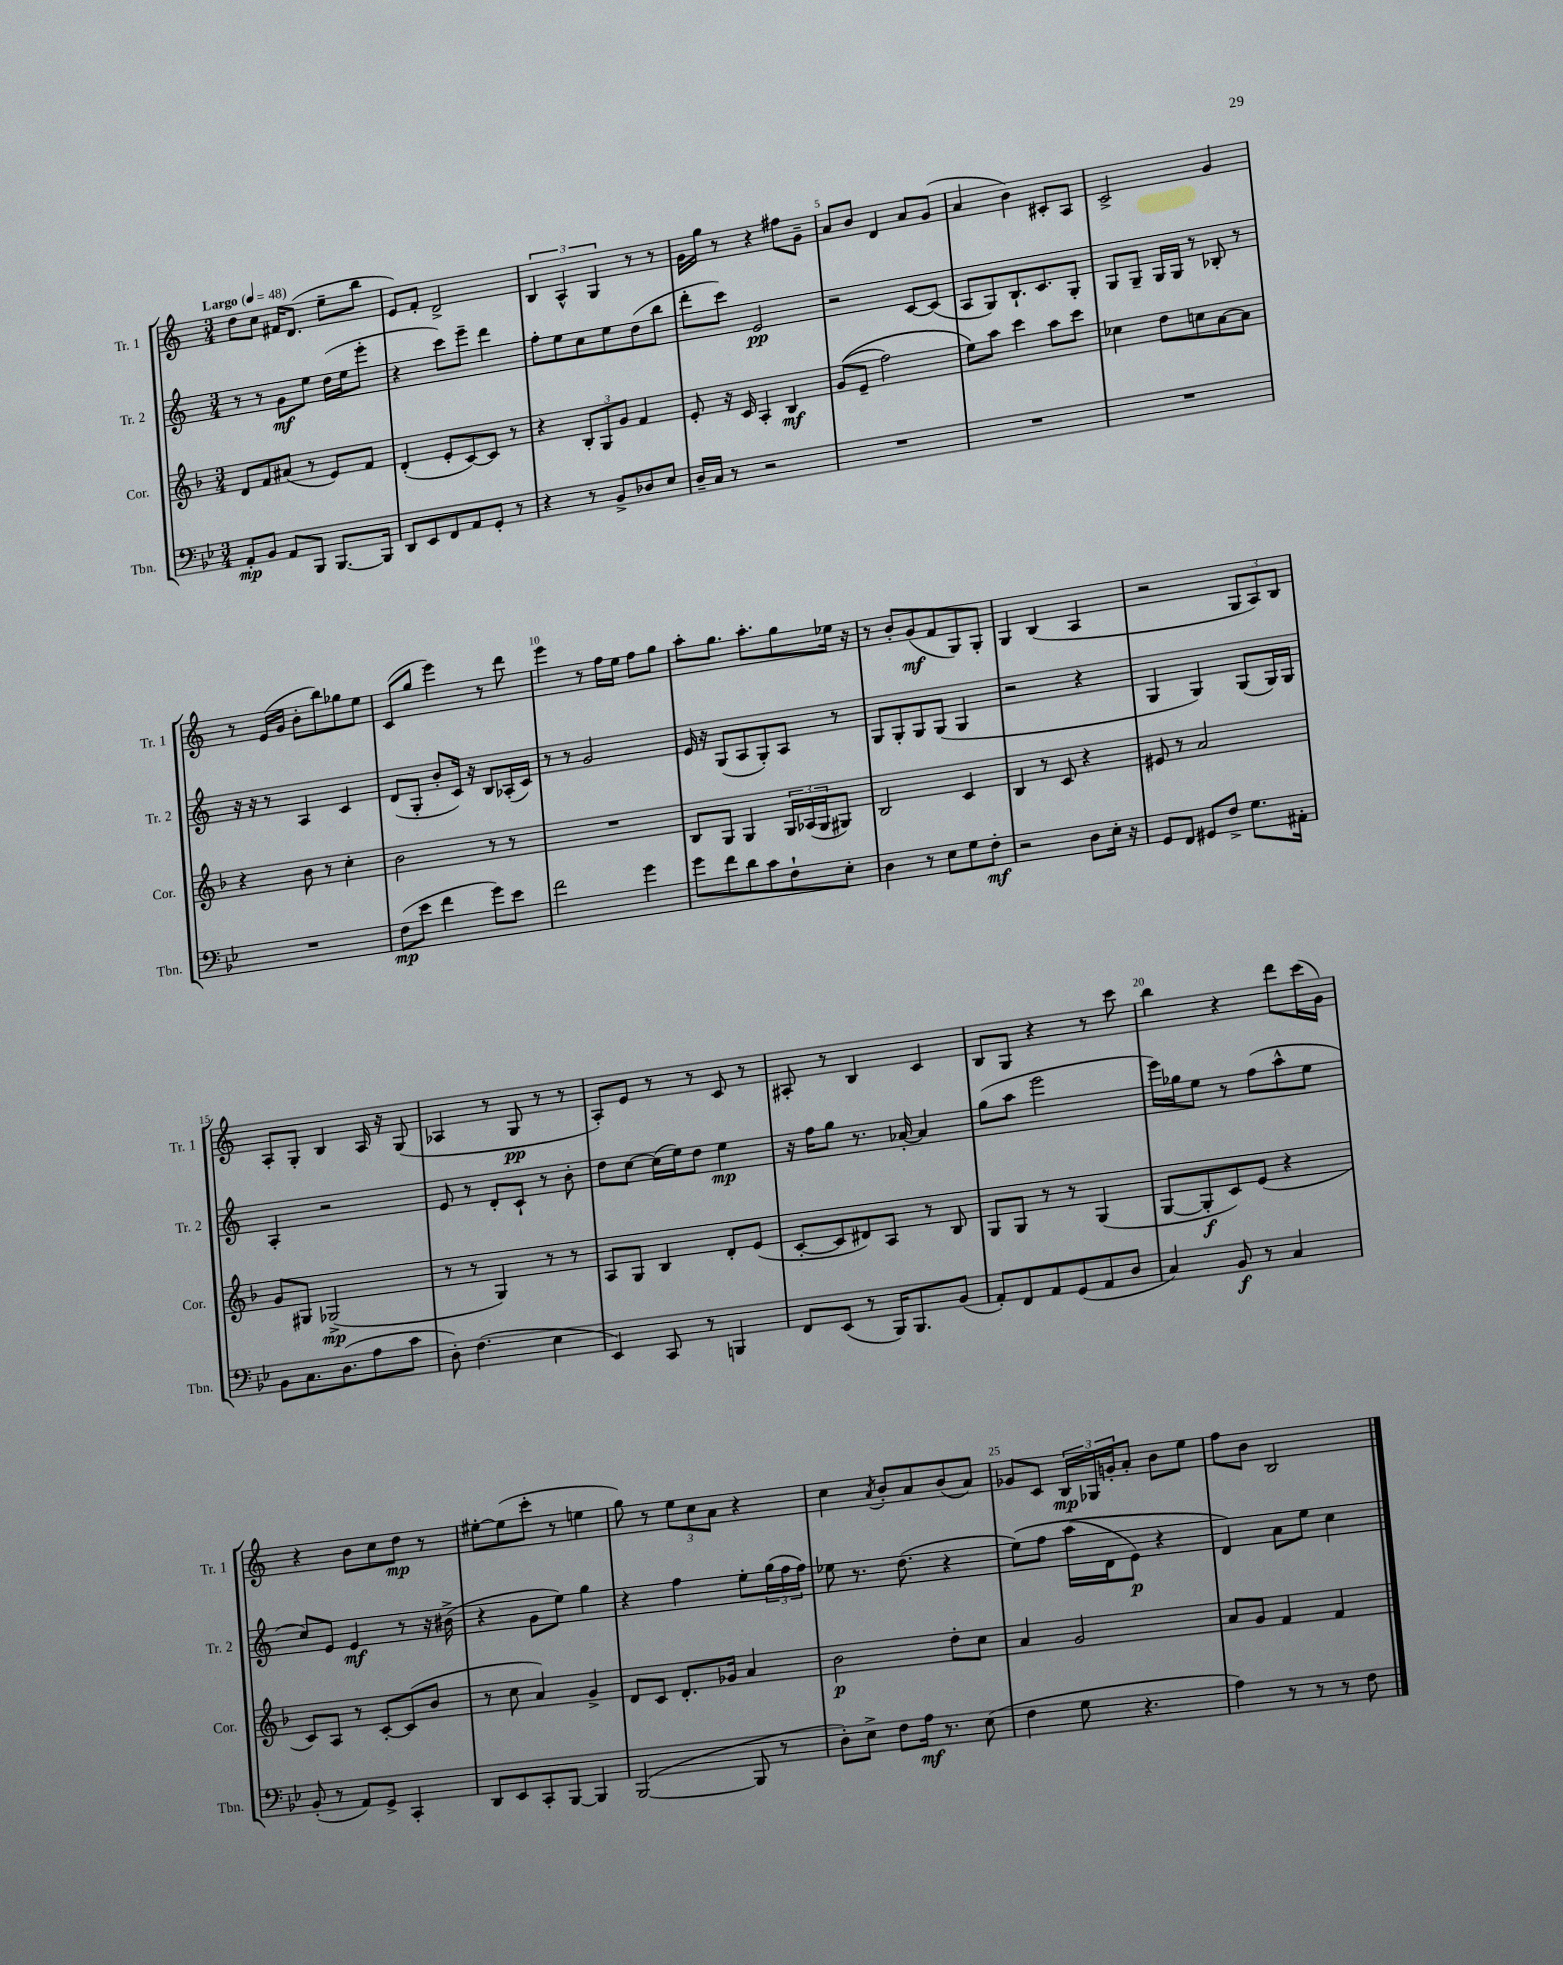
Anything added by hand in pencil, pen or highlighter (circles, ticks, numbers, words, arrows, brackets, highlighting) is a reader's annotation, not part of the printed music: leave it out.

**kern	**kern	**kern	**kern
*staff4	*staff3	*staff2	*staff1
*clefF4	*clefG2	*clefG2	*clefG2
*k[b-e-]	*k[b-]	*k[]	*k[]
*M3/4	*M3/4	*M3/4	*M3/4
*MM48	*MM48	*MM48	*MM48
8AA'/L	8d/L	8r	8dd\L
8BB-/J	8f/	8r	8cc\J
8AA/L	(8a#/J	8g\L	16f#/LK
.	.	.	(8.d/J
8BBB-/J	8r	8ee\J	.
[8.BBB-/L	8e/L)	(16dd\LL	8ee~\L
.	.	16ee\J	.
.	8f/J	8eee'\J	8bb\J
16BBB-/]Jk	.	.	.
=	=	=	=
8DD/L	(4d'/	4r	8e/L)
8EE-/	.	.	8f'/J
8FF/	8e'/L	8ccc\L)	2d^/
8AA/	[8c/)	8eee~\J	.
8GG'/J	8c/]J	4ddd\	.
8r	8r	.	.
=	=	=	=
4r	4r	8ff'\L	6B/
.	.	8ee\	.
.	.	.	6A^^/
8r	12B-'/L	8cc\	.
.	12G/	.	6G/
8BB-^/L	.	8ee\	.
.	12g/J	.	.
8D-/	4f/	(8dd\	8r
8E-/J	.	8bb\J	8r
=	=	=	=
16D~/LL	8e'/	8ddd'\L	16g\LL
16C/JJ	.	.	16gg\JJ
8r	16r	8ccc\J)	8r
.	16c/	.	.
2r	4A'/	2e/	4r
.	4B-/	.	8ff#\L
.	.	.	8g~\J
=	=	=	=
2.r	&((8g/L	2r	8a/L
.	8e~/J	.	8b/J
.	2ff\)	.	4d/
.	.	[8c/L	8a/L
.	.	(8c/]J	(8g/J
=	=	=	=
2.r	8ee\L&)	8A/L	4a/
.	8aa\J	8G/)	.
.	4ccc\	8.B`/	4b\)
.	.	8.c/	.
.	8aa\L	.	8c#'/L
.	8ccc\J	8G'/J	8A/J
=	=	=	=
2.r	4cc-\	8G/L	2c^/
.	.	8G~/J	.
.	8dd\L	16G/LL	.
.	.	16G/JJ	.
.	8cc\	8r	.
.	[8a\	8B-'/	4g/
.	8a\]J	8r	.
=	=	=	=
2.r	4r	16r	8r
.	.	16r	.
.	.	8r	(16e/LL
.	.	.	16g/JJ
.	8b-\	4A/	8b'\L
.	8r	.	8bb\)
.	4cc'\	4c/	8gg-\
.	.	.	8ee\J
=	=	=	=
(8F\L	2b-\	(8d/L	(8c/L
8e-\J	.	8G'/J	8gg/J
4f\	.	8b'/L	4eee\)
.	.	16c/Jk)	.
.	.	16r	.
8g\L)	8r	8B/L	8r
8e-\J	8r	(16A-'/L	8ddd\
.	.	16c/JJ)	.
=	=	=	=
2f\	2.r	8r	4eee\
.	.	8r	.
.	.	2g/	8r
.	.	.	16ff\LL
.	.	.	16ee\JJ
4g\	.	.	8ff\L
.	.	.	8gg\J
=	=	=	=
8g\L	8B-/L	16e/	8aa'\L
.	.	16r	.
8f\	8G/J	(8G/L	8.gg\J
8d\	4G/	8A/	.
.	.	.	8.aa'\L
8c\	.	8G'/)	.
8F`\	24G/LL	8A/J	8gg\
.	(24A-/	.	.
.	24G/J	.	.
8E-'\J	8G#/J)	8r	16ee-\Jk
.	.	.	16r
=	=	=	=
4D\	2B-/	8G/L	8r
.	.	8G'/	8b'/L
8r	.	8G/	(8g/
8E-\L	.	(8G/J	8f/
8G\	4c/	4G/	8G/)
8F'\J	.	.	8G'/J
=	=	=	=
2r	4B-/	2r	4G/
.	8r	.	(4B/
.	8c/	.	.
8D\L	4r	4r	4A/
16E-'\Jk	.	.	.
16r	.	.	.
=	=	=	=
8GG/L	8e#/	4G/	2r
8FF/J	8r	.	.
8GG#/L	2a/	4G/)	.
8F^/J	.	.	.
8.G\L	.	(8G/L	12G/L
.	.	.	12A/)
.	.	16G/L)	.
.	.	.	12B/J
16AA#'\Jk	.	16G/JJ	.
=	=	=	=
8BB-\L	8g/L	4A'/	8A'/L
8.C\	8G#/J	.	8G'/J
.	(2G-^/	2r	4B/
(8.D\	.	.	.
8A\	.	.	16A/
.	.	.	16r
8c\J	.	.	(8G/
=	=	=	=
8D'\)	8r	8e/	4A-/
(4.F\	8r	8r	.
.	4G/)	8d'/L	8r
.	.	8c`/J	8G/
4E-\	8r	8r	8r
.	8r	8b'\	8r
=	=	=	=
4EE-/)	8A/L	8dd\L	8A'/L)
.	8G/J	[8cc\J	8e/J
8CC/	4B-/	(16cc\]LL	8r
.	.	16ee\J)	.
8r	.	8dd\J	8r
4BBB/	8d'/L	4ee\	8c/
.	(8e/J	.	8r
=	=	=	=
8FF/L	[8c'/L	16r	8A#'/
.	.	16ff\LK	.
(8EE-/J	8c/]	8gg\J	8r
8r	8d#/)	8.r	4B/
16BBB-/LK)	8A/J	.	.
8.BBB-/	.	[16a-'/	.
.	8r	4a-/]	4c/
(8BB-/J	8B-/	.	.
=	=	=	=
8AA'/L)	8G/L	(8gg\L	8B/L
8FF/	8G/J	8aa\J	8G/J
8AA/	8r	2eee\	4r
(8GG/	8r	.	.
8AA/	(4G/	.	8r
8D/J	.	.	8ccc\
=	=	=	=
4C/)	[8G/L	16eee\LL)	4bb\
.	.	16gg-\J	.
.	8G'/]	8ee\J	.
8BB-/	8c/)	8r	4r
8r	(8e/J	(8ff\L	.
4C/	4r	8aa^^\	8ddd\L
.	.	8ee\J	(16ccc\L
.	.	.	16g\JJ)
=	=	=	=
(8BB-'/	8c/L)	8cc/L)	4r
8r	8A/J	8e/J	.
8AA/L)	8r	4e/	8b\L
8GG^/J	[8c'/L	.	8cc\
4CC'/	(8c/]	8r	8dd\J
.	8b-/J	16r	8r
.	.	(16b#^\	.
=	=	=	=
8DD/L	8r	4r	[8ee#'\L
8EE-/	8cc\	.	(8ee#\]
8CC'/	4a/)	8g\L	8ccc'\J
[8BBB-/J	.	8ee\J)	8r
4BBB-/]	4g^/	4gg\	4ee\
=	=	=	=
([2BBB-/	8d/L	4r	8gg\)
.	8c/J	.	8r
.	8.d'/L	4ff\	12ee\L
.	.	.	12cc\
.	.	.	12a\J
.	16g-/Jk	.	.
8BBB-/]	4a/	8ee'\L	4r
8r	.	(24gg\L	.
.	.	24ff\	.
.	.	24ff\JJ)	.
=	=	=	=
8D'\L)	2b-\	8ee-\	4cc\
8E-^\J	.	8.r	.
.	.	.	8qa/
8F\L	.	.	8b'/L
.	.	(8.dd\	.
16A\Jk	.	.	8a/
8.r	.	.	.
.	8dd'\L	4r	(8b/
(8E-\	8cc\J	.	8a/J)
=	=	=	=
4F\	4a/	&(8ee\L)	8g-/L
.	.	8ff\J	8c/J
8G\	2g/	(16aa\LL	24B/LL
.	.	.	24G-/
.	.	16d\J	.
.	.	.	24g'/J
4.r	.	8e\J)	8a'/J
.	.	4r	8b\L
.	.	.	8ee\J
=	=	=	=
4A\)	8a/L	4d/&)	8ff\L
.	8g/J	.	8b\J
8r	4f/	8a\L	2B/
8r	.	8ee\J	.
8r	4f/	4cc\	.
8F\	.	.	.
==	==	==	==
*-	*-	*-	*-
